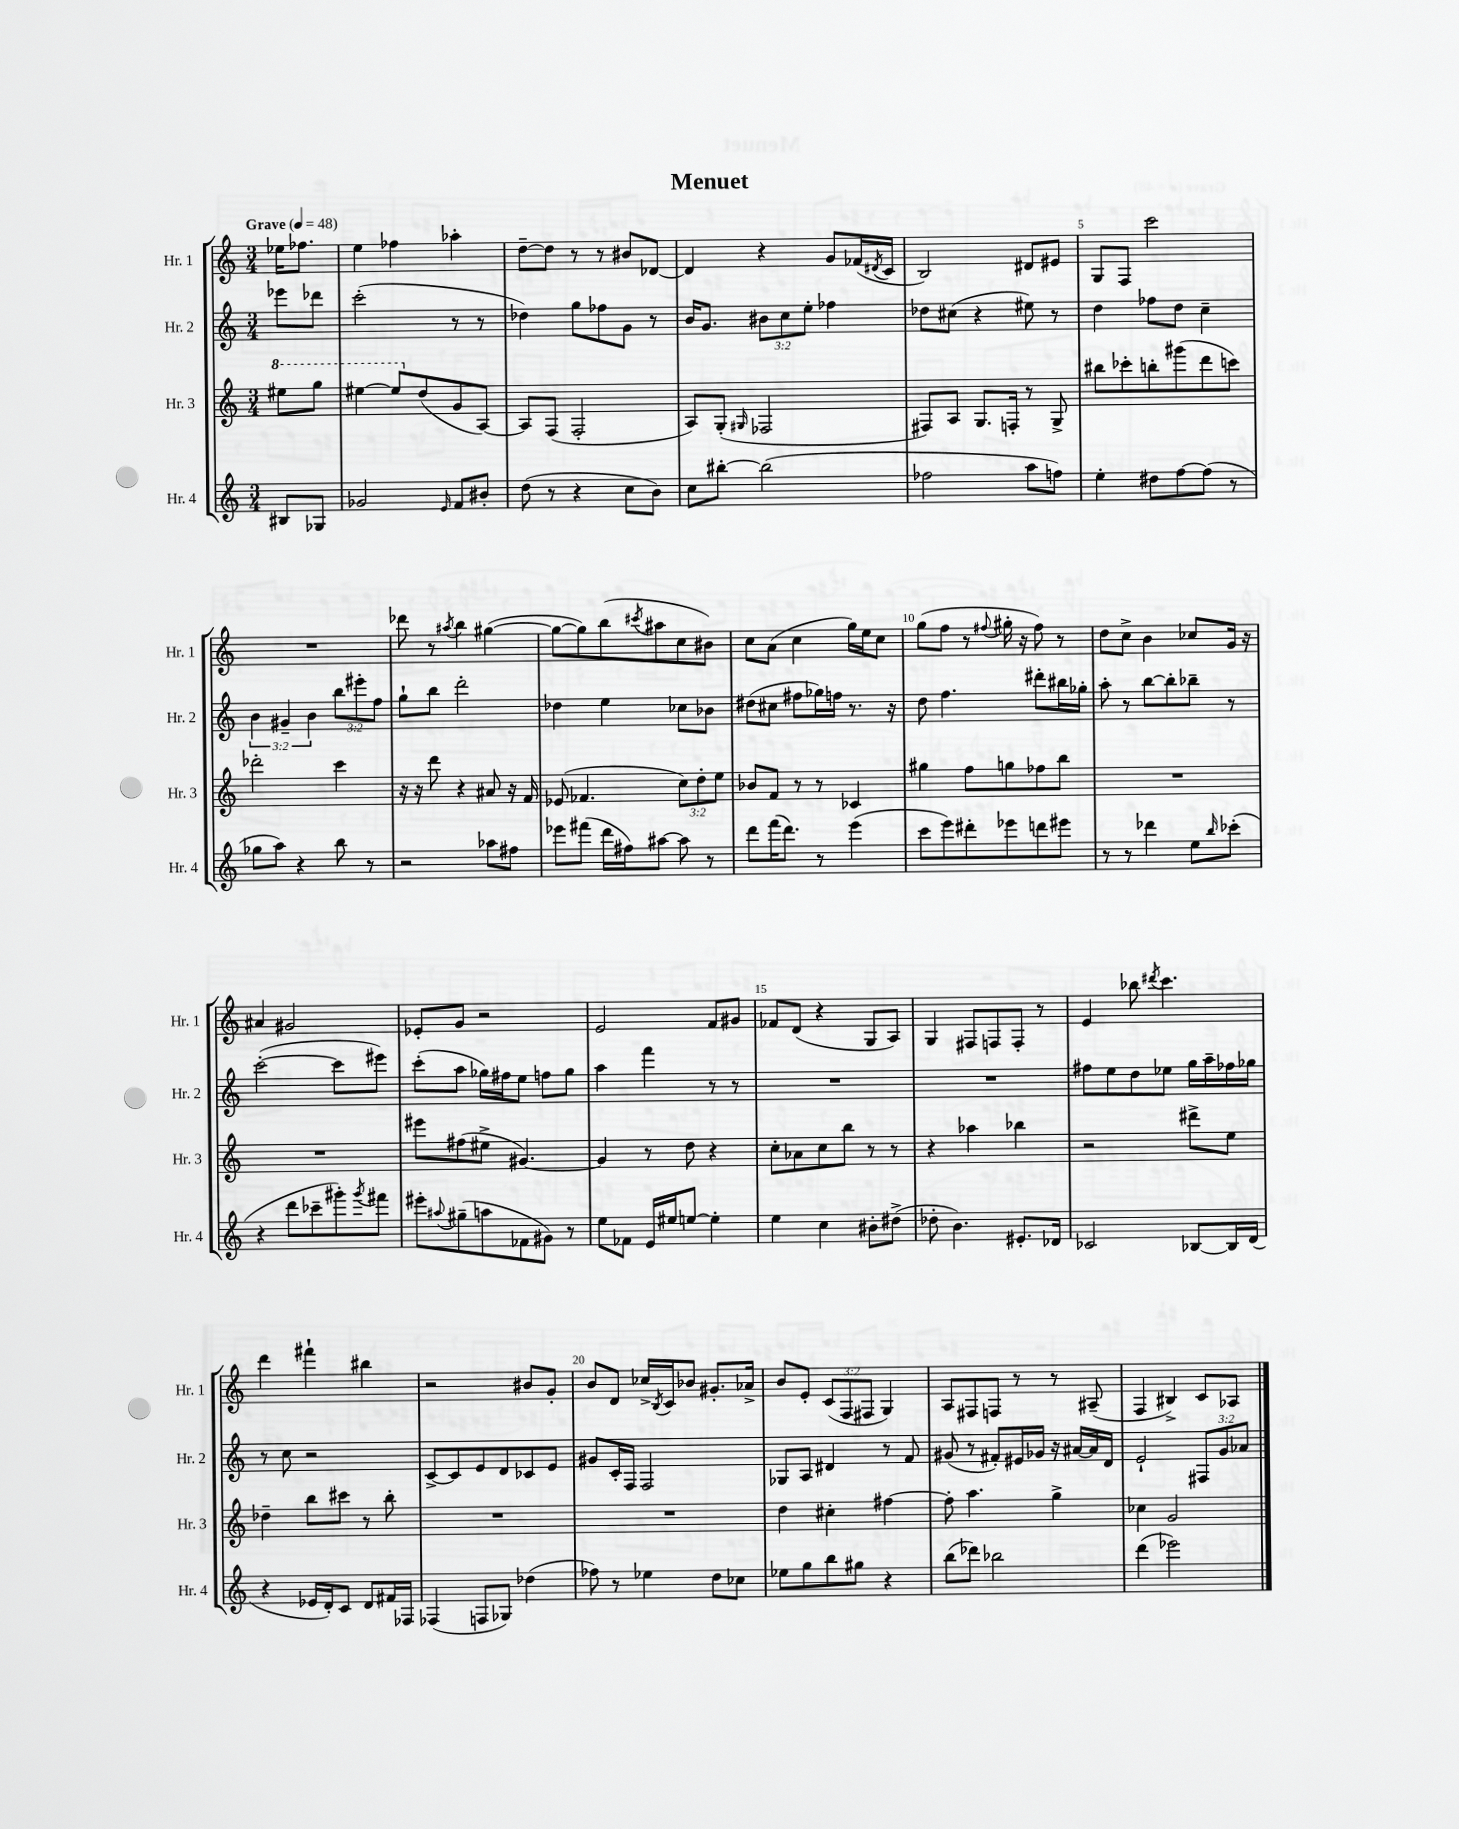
\header { title = "Menuet" }
<<
\new StaffGroup <<
\new Staff = "s0" \with { instrumentName = "Hr. 1" shortInstrumentName = "Hr. 1" } {
    \clef treble \key c \major \numericTimeSignature \time 3/4 \override Staff.TupletNumber.text = #tuplet-number::calc-fraction-text \partial 4 \tempo "Grave" 4 = 48
    ees''16 fes''8. |
    e''4 fes''4 aes''4-. |
    d''8~-- d''8 r8 r8 bis'8 des'8~ |
    des'4 r4 g'8 fes'16( \acciaccatura { dis'8 } c'16 |
    b2) dis'8 eis'8 |
    g8 f8 c'''2 |
    R2. |
    des'''8 r8 \acciaccatura { ais''8 } b''4 gis''4~( |
    gis''8~ gis''8) b''8( \acciaccatura { cis'''8 } ais''8 c''8 bis'8) |
    c''8 a'8( c''4 g''16) e''16 c''8 |
    g''8( f''8 r8 \appoggiatura { fis''8 } gis''16-. r16 fis''8) r8 |
    d''8 c''8-> b'4 ces''8 g'16 r16 |
    ais'4 gis'2 |
    ees'8-. g'8 r2 |
    e'2 f'8 gis'8 |
    fes'8 d'8( r4 g8 a8) |
    g4 fis8 f8 f8-. r8 |
    e'4 bes''8 \acciaccatura { dis'''8 } c'''4. |
    d'''4 fis'''4-! bis''4 |
    r2 bis'8 g'8-. |
    b'8 d'8 ces''16-> \acciaccatura { b8 } c'16 bes'8 gis'8.-. aes'16-> |
    b'8 e'8-. \tuplet 3/2 { c'8( f8 fis8 } g4) |
    a8 fis8 f8 r8 r8 ais8--( |
    f4 bis4->) c'8 aes8 \bar "|." |
}
\new Staff = "s1" \with { instrumentName = "Hr. 2" shortInstrumentName = "Hr. 2" } {
    \clef treble \key c \major \numericTimeSignature \time 3/4 \override Staff.TupletNumber.text = #tuplet-number::calc-fraction-text \partial 4
    ees'''8 des'''8 |
    c'''2-.( r8 r8 |
    des''4) g''8 fes''8 g'8 r8 |
    b'16 g'8. \tuplet 3/2 { bis'8 c''8 e''8-. } fes''4 |
    des''8 cis''8( r4 eis''8) r8 |
    d''4 fes''8 d''8 c''4-- |
    \tuplet 3/2 { b'4 gis'4-- b'4 } \tuplet 3/2 { b''8 eis'''8-. f''8 } |
    g''8-! b''8 d'''2-. |
    des''4 e''4 ces''8 bes'8 |
    dis''8( cis''8 fis''8 ges''16) f''16 r8. r16 |
    d''8 f''4. dis'''8-. bis''16 ges''16-. |
    a''8-. r8 b''8~ b''8-. bes''8-- r8 |
    c'''2~-.( c'''8 eis'''8) |
    c'''8-.( a''8 ges''16) fis''16 e''8 f''8 ges''8 |
    a''4 f'''4 r8 r8 |
    R2. |
    R2. |
    fis''8 e''8 d''8 ees''8 g''16 a''16-- fes''16 ges''16 |
    r8 c''8 r2 |
    c'8~-> c'8 e'8 d'8 ces'8 e'8 |
    gis'8 c'16-. f16 f2 |
    ges8 a8 dis'4 r8 f'8 |
    gis'8( r8 fis'8-.) eis'16 ges'16 r16 ais'16~ ais'16 d'16 |
    e'2-! \tuplet 3/2 { fis8 g'8 aes'8 } \bar "|." |
}
\new Staff = "s2" \with { instrumentName = "Hr. 3" shortInstrumentName = "Hr. 3" } {
    \clef treble \key c \major \numericTimeSignature \time 3/4 \override Staff.TupletNumber.text = #tuplet-number::calc-fraction-text \partial 4
    \ottava #1 eis'''8 g'''8 |
    eis'''4~ eis'''8 \ottava #0 d''8( g'8 a8~) |
    a8 f8( f2-. |
    a8) g8-.( \grace { gis16 } fes2 |
    fis8) a8 g8. f16-. r8 g8-> |
    bis''8 ces'''8-. b''8-. gis'''8( d'''8 c'''8) |
    des'''2-. c'''4 |
    r16 r16 d'''8 r4 ais'8 r16 f'16 |
    ees'8( fes'4. \tuplet 3/2 { c''8) d''8-. e''8 } |
    bes'8 f'8 r8 r8 ces'4 |
    gis''4 f''8 g''8 fes''8 b''8 |
    R2. |
    R2. |
    eis'''8 fis''8( eis''8-> gis'4.~) |
    gis'4 r8 d''8 r4 |
    c''8-. aes'8 c''8 b''8 r8 r8 |
    r4 aes''4 bes''4 |
    r2 dis'''8-> e''8 |
    des''4-- b''8 cis'''8 r8 b''8-. |
    R2. |
    R2. |
    d''4 cis''4-. fis''4~ |
    fis''8-. a''4. g''4-> |
    ces''4 g'2 \bar "|." |
}
\new Staff = "s3" \with { instrumentName = "Hr. 4" shortInstrumentName = "Hr. 4" } {
    \clef treble \key c \major \numericTimeSignature \time 3/4 \partial 4
    bis8 ges8 |
    ges'2 \grace { e'16 } f'8 bis'8-. |
    d''8( r8 r4 c''8 b'8) |
    c''8 bis''8~-. bis''2( |
    fes''2 a''8 f''8) |
    e''4-. dis''8 f''8~ f''8( r8 |
    ges''8 a''8) r4 b''8 r8 |
    r2 aes''8 fis''8 |
    ees'''8 fis'''8( d'''16 fis''16) ais''8~ ais''8 r8 |
    d'''8 f'''16( d'''8.) r8 e'''4( |
    c'''8 e'''8) dis'''8-. ees'''8 d'''8 eis'''8 |
    r8 r8 des'''4 e''8 \grace { b''16 } ces'''8-.( |
    r4 d'''8 ces'''8-- gis'''8-.) \acciaccatura { gis'''8 } fis'''8 |
    eis'''8-. \appoggiatura { ais''8 } gis''8--( a''8 fes'8 gis'8) r8 |
    e''8 fes'8 e'16 eis''16 e''8~ e''4-. |
    e''4 c''4 bis'8-. dis''8->( |
    des''8-. b'4.) eis'8.-. des'16 |
    ces'2 bes8~ bes16 d'16( |
    r4 ees'16 d'16-.) c'8 d'8 fis'16 fes16 |
    fes4( f8 ges8) des''4( |
    fes''8) r8 ees''4 d''8 ces''8 |
    ees''8 g''8 b''8 gis''8 r4 |
    b''8( des'''8) bes''2 |
    d'''4( ees'''2) \bar "|." |
}
>>
>>
\layout { \context { \Score \override BarNumber.break-visibility = ##(#f #t #t) barNumberVisibility = #(every-nth-bar-number-visible 5) } }
